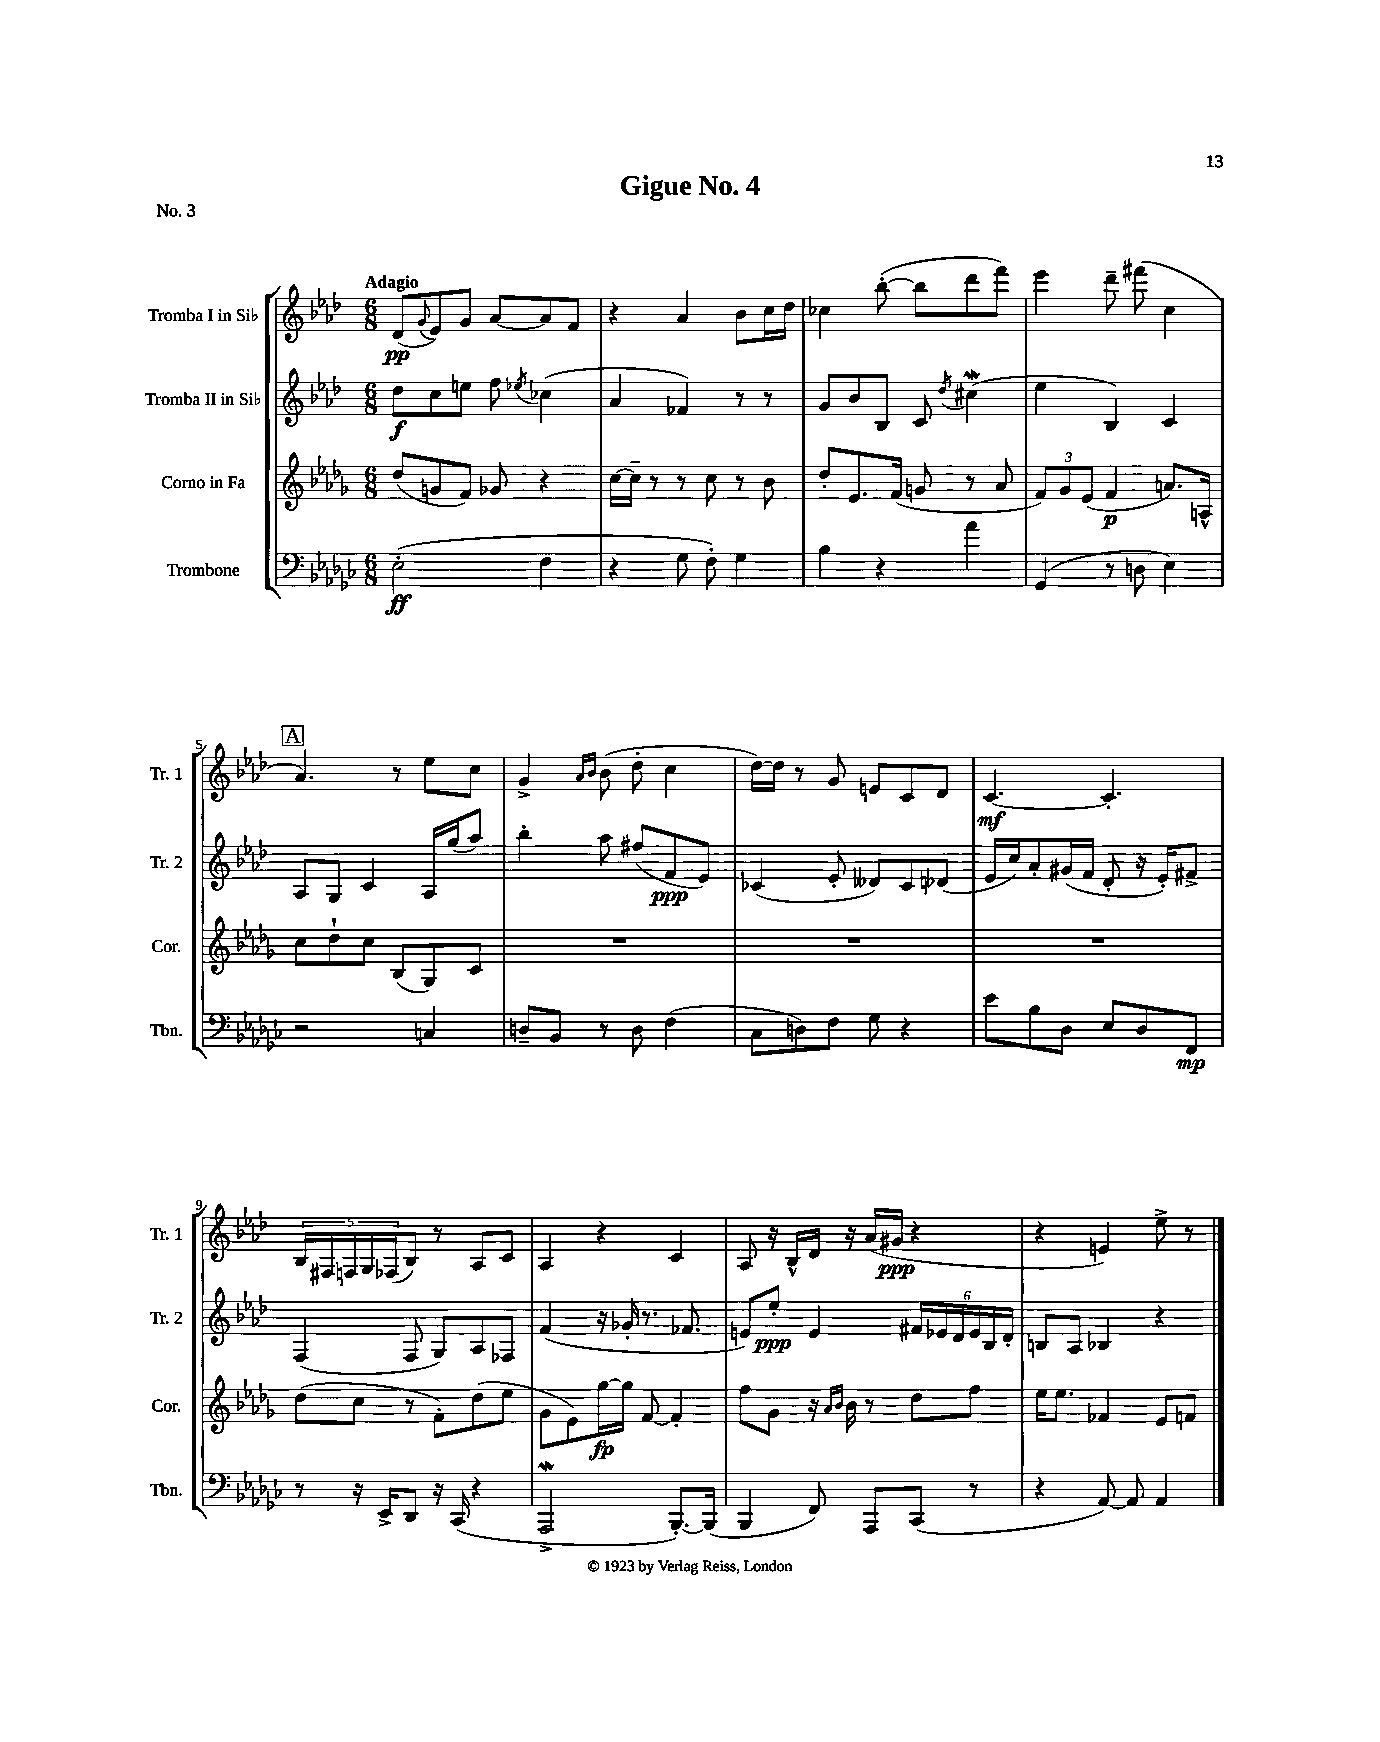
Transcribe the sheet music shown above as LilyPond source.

\header { title = "Gigue No. 4" piece = "No. 3" }
<<
\new StaffGroup <<
\new Staff = "s0" \with { instrumentName = "Tromba I in Sib" shortInstrumentName = "Tr. 1" } {
    \clef treble \key aes \major \numericTimeSignature \time 6/8 \tempo "Adagio"
    des'8\pp( \appoggiatura { g'8 } ees'8) g'8 aes'8~ aes'8 f'8 |
    r4 aes'4 bes'8 c''16 des''16 |
    ces''4 bes''8~-.( bes''8 des'''8 f'''8) |
    ees'''4 des'''8-- fis'''8( c''4 |
    \mark \markup { \box "A" } aes'4.) r8 ees''8 c''8 |
    g'4-> \grace { aes'16 bes'16 } bes'8( des''8-. c''4 |
    des''16~) des''16 r8 g'8 e'8 c'8 des'8 |
    c'4.~\mf c'4.-. |
    \tuplet 5/4 { bes16 fis16 f16 g16 fes16( } bes8) r8 aes8 c'8 |
    aes4 r4 c'4 |
    aes8 r16 bes16-^ des'16 r16 aes'16( gis'16\ppp r4 |
    r4 e'4) ees''8-> r8 \bar "|." |
}
\new Staff = "s1" \with { instrumentName = "Tromba II in Sib" shortInstrumentName = "Tr. 2" } {
    \clef treble \key aes \major \numericTimeSignature \time 6/8
    des''8\f c''8 e''8 f''8 \acciaccatura { ees''8 } ces''4( |
    aes'4 fes'4) r8 r8 |
    g'8 bes'8 bes8 c'8 \acciaccatura { des''8 } cis''4\mordent( |
    ees''4 bes4) c'4 |
    \mark \markup { \box "A" } aes8 g8 c'4 aes16 g''16( aes''8) |
    bes''4-. aes''8 fis''8( f'8\ppp ees'8) |
    ces'4( ees'8-. deses'8) ces'8 des'8( |
    ees'16 c''16) aes'8-. gis'16( f'16 des'8-. r16 ees'16-.) fis'8-> |
    f4( f8 g8) aes8 fes8 |
    f'4( r16 ges'16-. r8. fes'8. |
    e'8) ees''8-.\ppp e'4 \tuplet 6/4 { fis'16 ees'16 des'16 ees'16 bes16 des'16-. } |
    b8 aes8 bes4 r4 \bar "|." |
}
\new Staff = "s2" \with { instrumentName = "Corno in Fa" shortInstrumentName = "Cor." } {
    \clef treble \key des \major \numericTimeSignature \time 6/8
    des''8( g'8 f'8) ges'8 r4 |
    c''16~ c''16-- r8 r8 c''8 r8 bes'8 |
    des''8-. ees'8. f'16( g'8 r8 aes'8 |
    \tuplet 3/2 { f'8) ges'8 ees'8( } f'4\p a'8.) a16-^ |
    \mark \markup { \box "A" } c''8 des''8-! c''8 bes8( ges8) c'8 |
    R2. |
    R2. |
    R2. |
    des''8( c''8 r8 f'8-.) des''8( ees''8 |
    ges'8 ees'8) ges''16~\fp ges''16 f'8~ f'4-. |
    f''8 ges'8 r16 \grace { aes'16 bes'16 } bes'16 r8 des''8 f''8 |
    ees''16 ees''8. fes'4 ees'8 f'8 \bar "|." |
}
\new Staff = "s3" \with { instrumentName = "Trombone" shortInstrumentName = "Tbn." } {
    \clef bass \key ges \major \numericTimeSignature \time 6/8
    ees2-.\ff( f4 |
    r4 ges8 f8-.) ges4 |
    bes4 r4 aes'4 |
    ges,4( r8 d8 ees4) |
    \mark \markup { \box "A" } r2 c4 |
    d8-- bes,8 r8 d8 f4( |
    ces8 d8) f8 ges8 r4 |
    ees'8 bes8 des8 ees8 des8 f,8\mp |
    r8 r16 ees,16-> des,8 r16 ces,16( r4 |
    aes,,2->\mordent bes,,8.~-.) bes,,16( |
    bes,,4 f,8) aes,,8 ces,8( r8 |
    r4 aes,8~) aes,8 aes,4 \bar "|." |
}
>>
>>
